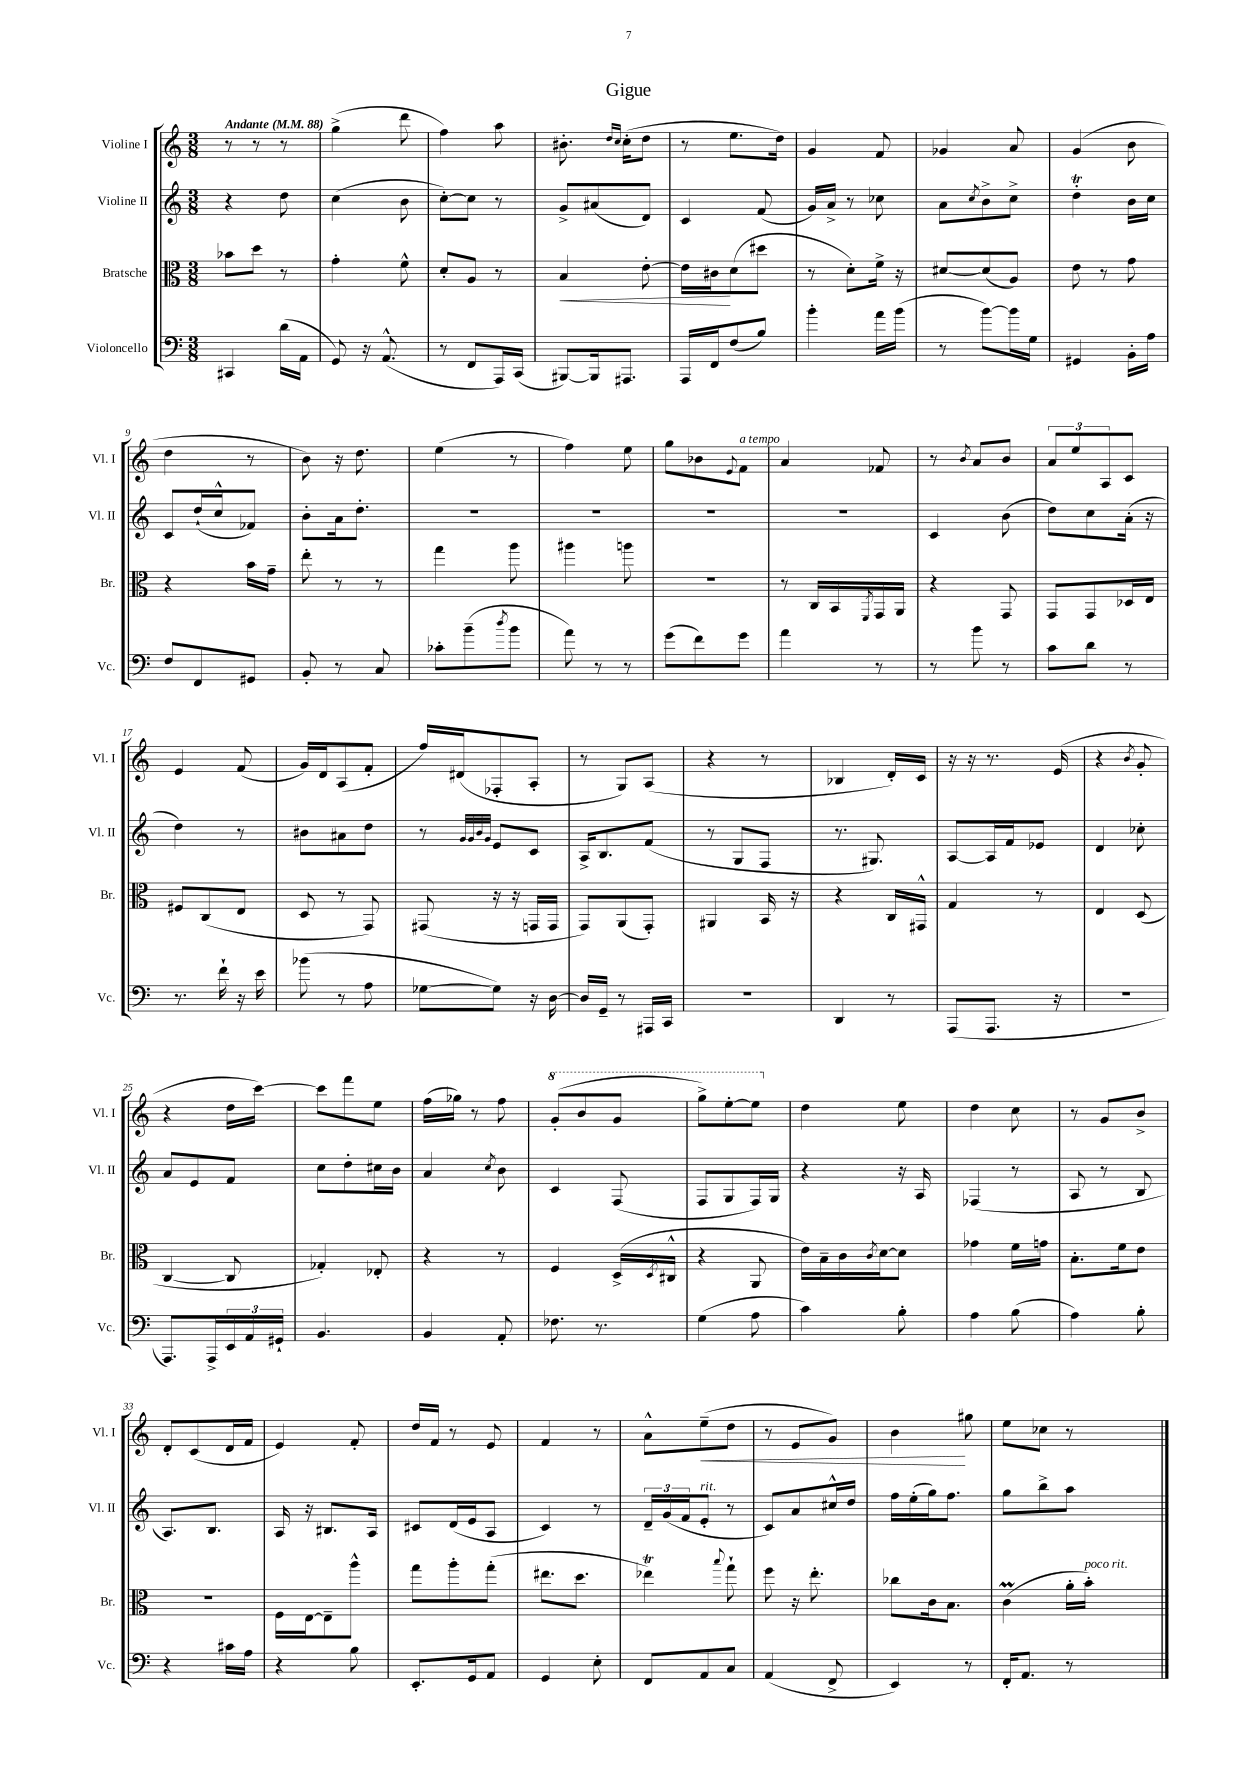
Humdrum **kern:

**kern	**kern	**dynam	**kern	**kern	**dynam
*part4	*part3	*part3	*part2	*part1	*part1
*staff4	*staff3	*staff3	*staff2	*staff1	*staff1
*I"Violoncello	*I"Bratsche	*	*I"Violine II	*I"Violine I	*
*I'Vc.	*I'Br.	*	*I'Vl. II	*I'Vl. I	*
*clefF4	*clefC3	*	*clefG2	*clefG2	*
*k[]	*k[]	*	*k[]	*k[]	*
*M3/8	*M3/8	*	*M3/8	*M3/8	*
*MM88	*MM88	*	*MM88	*MM88	*
=1	=1	=1	=1	=1	=1
!	!	!	!	!LO:TX:a:B:t=Andante	!
4CC#X/	8b-X\L	.	4r	8r	.
.	8dd\J	.	.	8r	.
(16d\LL	8r	.	8dd\	8r	.
16AA\JJ	.	.	.	.	.
=2	=2	=2	=2	=2	=2
8GG/)	4g'\	.	(4cc\	(4gg^\	.
16r	.	.	.	.	.
(8.AA^^/	.	.	.	.	.
.	8f^^\	.	8b\	8ddd\	.
=3	=3	=3	=3	=3	=3
8r	8d'/L	.	[8cc'\L)	4ff\)	.
8FF/L	8A/J	.	8cc\J]	.	.
16AAA/L)	8r	.	8r	8aa\	.
(16CC/JJ	.	.	.	.	.
=4	=4	=4	=4	=4	=4
!	!	!LO:HP:b	!	!	!
[8BBB#X/L)	4B/	<	8g^/L	8.b#X'\	.
16BBB#/k]	.	.	(8a#X/	.	.
.	.	.	.	16qqdd/LL	.
.	.	.	.	16qqcc/JJ	.
8.AAA#X/J	.	.	.	(16cc'\KL	.
.	[8e'\	.	8d/J)	8dd\J	.
=5	=5	=5	=5	=5	=5
16AAA/LL	16e\LL]	.	4c/	8r	.
16FF/J	16c#X\J	.	.	.	.
(8F/	(8d\	[	.	8.ee\L	.
8B/J)	8dd#X\J	.	(8f/	.	.
.	.	.	.	16dd\Jk)	.
=6	=6	=6	=6	=6	=6
4b'\	8r	.	16g/LL)	4g/	.
.	.	.	16a^/JJ	.	.
.	8d'\L)	.	8r	.	.
16a\LL	16f^\Jk	.	8cc-X\	8f/	.
(16b\JJ	16r	.	.	.	.
=7	=7	=7	=7	=7	=7
8r	[8d#X/L	.	8a\L	4g-X/	.
.	.	.	8qcc/	.	.
[8b\L)	(8d#/]	.	8b^\	.	.
16b\L]	8A/J)	.	8cc^\J	8a/	.
16G\JJ	.	.	.	.	.
=8	=8	=8	=8	=8	=8
4GG#X/	8e\	.	4ddT'\	(4g/	.
.	8r	.	.	.	.
16BB'\LL	8g\	.	16b\LL	8b\	.
16A\JJ	.	.	16cc\JJ	.	.
!!LO:LB:g=z
=9	=9	=9	=9	=9	=9
8F/L	4r	.	8c/L	4dd\	.
8FF/	.	.	(16dd`/L	.	.
.	.	.	16cc^^/J	.	.
8GG#X/J	16b\LL	.	8f-X/J)	8r	.
.	16g~\JJ	.	.	.	.
=10	=10	=10	=10	=10	=10
8BB'/	8ee'\	.	8b'\L	8b\)	.
8r	8r	.	16a\k	16r	.
.	.	.	8.dd'\J	8.dd\	.
8C/	8r	.	.	.	.
=11	=11	=11	=11	=11	=11
8c-X'\L	4gg\	.	4.r	(4ee\	.
(8b~\	.	.	.	.	.
8qdd/	.	.	.	.	.
8b\J	8aa\	.	.	8r	.
=12	=12	=12	=12	=12	=12
8a\)	4aa#X\	.	4.r	4ff\)	.
8r	.	.	.	.	.
8r	8aan\	.	.	8ee\	.
=13	=13	=13	=13	=13	=13
(8g\L	4.r	.	4.r	8gg\L	.
8f\)	.	.	.	8b-X\	.
.	.	.	.	8qqe/	.
!	!	!	!	!LO:TX:a:i:t=a tempo	!
8g\J	.	.	.	8f\J	.
=14	=14	=14	=14	=14	=14
4a\	8r	.	4.r	4a/	.
.	16C/LL	.	.	.	.
.	16BB/	.	.	.	.
.	8qFF/	.	.	.	.
8r	16GG/	.	.	8f-X/	.
.	16AA/JJ	.	.	.	.
=15	=15	=15	=15	=15	=15
8r	4r	.	4c/	8r	.
.	.	.	.	8qb/	.
8b\	.	.	.	8a/L	.
8r	8GG/	.	(8b\	8b/J	.
=16	=16	=16	=16	=16	=16
8c\L	8GG/L	.	8dd\L)	12a/L	.
.	.	.	.	12ee/	.
8d\J	8GG/	.	8cc\	.	.
.	.	.	.	12A/	.
8r	16D-X/L	.	(16a'\Jk	8c/J	.
.	16E/JJ	.	16r	.	.
!!LO:LB:g=z
=17	=17	=17	=17	=17	=17
8.r	8F#X/L	.	4dd\)	4e/	.
.	(8C/	.	.	.	.
16f`\	.	.	.	.	.
16r	8E/J	.	8r	(8f/	.
16e\	.	.	.	.	.
=18	=18	=18	=18	=18	=18
(8b-X\	8D/	.	8b#X\L	16g/LL)	.
.	.	.	.	16d/J	.
8r	8r	.	8a#X\	(8A/	.
8A\	8GG/)	.	8dd\J	8f'/J	.
=19	=19	=19	=19	=19	=19
[8G-X\L	(8GG#X/	.	8r	16ff/LL)	.
.	.	.	.	(16d#X/J	.
.	.	.	32qqg/LLL	.	.
.	.	.	32qqg/	.	.
.	.	.	32qqb/	.	.
.	.	.	32qqg/JJJ	.	.
8G-\J])	16r	.	8e/L	8F-X'/	.
.	16r	.	.	.	.
16r	16GGn/LL	.	8c/J	8A'/J	.
[16D\	16GG/JJ	.	.	.	.
=20	=20	=20	=20	=20	=20
16D/LL]	8GG/L)	.	16A^/KL	8r	.
16GG~/JJ	.	.	8.B/	.	.
8r	(8AA/	.	.	8G/L)	.
16AAA#X/LL	8GG'/J)	.	(8f/J	(8A/J	.
16CC/JJ	.	.	.	.	.
=21	=21	=21	=21	=21	=21
4.r	4AA#X/	.	8r	4r	.
.	.	.	8G/L	.	.
.	16BB/	.	8F/J	8r	.
.	16r	.	.	.	.
=22	=22	=22	=22	=22	=22
4DD/	4r	.	8.r	4B-X/	.
.	.	.	8.G#X/)	.	.
8r	16C/LL	.	.	16d'/LL)	.
.	16GG#X^^/JJ	.	.	16c/JJ	.
=23	=23	=23	=23	=23	=23
(8AAA/L	4G/	.	[8A/L	16r	.
.	.	.	.	16r	.
8.AAA/J	.	.	16A/L]	8.r	.
.	.	.	16f/J	.	.
.	8r	.	8e-X/J	.	.
16r	.	.	.	(16e/	.
=24	=24	=24	=24	=24	=24
4.r	4E/	.	4d/	4r	.
.	.	.	.	8qb/	.
.	(8D/	.	8cc-X'\	8g'/	.
!!LO:LB:g=z
=25	=25	=25	=25	=25	=25
8.AAA/L)	[4C/	.	8a/L	4r	.
.	.	.	8e/	.	.
16AAA^/L	.	.	.	.	.
24EE/	8C/]	.	8f/J	16dd\LL	.
24AA/	.	.	.	.	.
.	.	.	.	[16ccc\JJ)	.
24GG#X`/JJ	.	.	.	.	.
=26	=26	=26	=26	=26	=26
4.BB/	4G-X'/)	.	8cc\L	8ccc\L]	.
.	.	.	8dd'\	8fff\	.
.	8E-X'/	.	16cc#X\L	8ee\J	.
.	.	.	16b\JJ	.	.
=27	=27	=27	=27	=27	=27
4BB/	4r	.	4a/	(16ff\LL	.
.	.	.	.	16gg-X\JJ)	.
.	.	.	.	8r	.
.	.	.	8qcc/	.	.
8AA'/	8r	.	8b\	8ff\	.
=28	=28	=28	=28	=28	=28
*	*	*	*	*8va	*
8.F-X\	4F/	.	4c/	(8gg'/L	.
.	.	.	.	8bb/	.
8.r	.	.	.	.	.
.	(16D^/LL	.	(8F/	8gg/J	.
.	8qD/	.	.	.	.
.	16C#X^^/JJ	.	.	.	.
=29	=29	=29	=29	=29	=29
(4G\	4r	.	8F/L	8ggg^\L)	.
.	.	.	8G/	[8eee'\	.
8A\	8AA/	.	16F/L)	8eee\J]	.
.	.	.	16G/JJ	.	.
=30	=30	=30	=30	=30	=30
*	*	*	*	*X8va	*
4c\)	16e\LL)	.	4r	4dd\	.
.	16B~\	.	.	.	.
.	16c\	.	.	.	.
.	8qc/	.	.	.	.
.	[16d\J	.	.	.	.
8B'\	8d\J]	.	16r	8ee\	.
.	.	.	16A/	.	.
=31	=31	=31	=31	=31	=31
4A\	4g-X\	.	(4F-X/	4dd\	.
(8B\	16f\LL	.	8r	8cc\	.
.	16gn\JJ	.	.	.	.
=32	=32	=32	=32	=32	=32
4A\)	8.B'\L	.	8A/	8r	.
.	.	.	8r	8g/L	.
.	16f\k	.	.	.	.
8B'\	8e\J	.	8B/	8b^/J	.
!!LO:LB:g=z
=33	=33	=33	=33	=33	=33
4r	4.r	.	8.A/L)	8d'/L	.
.	.	.	.	(8c/	.
.	.	.	8.B/J	.	.
16c#X\LL	.	.	.	16d/L	.
16A\JJ	.	.	.	16f/JJ	.
=34	=34	=34	=34	=34	=34
4r	16F\LL	.	16A/	4e/)	.
.	[16E\J	.	16r	.	.
.	8E~\]	.	8.B#X/L	.	.
8B\	8aa^^\J	.	.	8f'/	.
.	.	.	16A/Jk	.	.
=35	=35	=35	=35	=35	=35
8.EE'/L	8gg\L	.	8c#X/L	16dd/LL	.
.	.	.	.	16f/JJ	.
.	8aa'\	.	(16d/L	8r	.
16GG/k	.	.	16e/J	.	.
8AA/J	(8gg'\J	.	8A/J	8e/	.
=36	=36	=36	=36	=36	=36
4GG/	8.ee#X\L	.	4c/)	4f/	.
.	8.dd\J	.	.	.	.
8E'\	.	.	8r	8r	.
=37	=37	=37	=37	=37	=37
8FF/L	4ee-XT\)	.	24d~/LL	8a^^\L	.
.	.	.	(24g/	.	.
.	.	.	24f/J	.	.
!	!	!	!LO:TX:a:i:t=rit.	!	!
!	!	!	!	!	!LO:HP:b
8AA/	.	.	8e'/J	(8ee~\	<
.	8qqbb/	.	.	.	.
8C/J	8gg`\	.	8r	8dd\J	.
=38	=38	=38	=38	=38	=38
(4AA/	8ff\	.	8c/L)	8r	.
.	16r	.	8a/	8e/L	.
.	8.ee'\	.	.	.	.
8FF^/	.	.	16cc#X^^/L	8g/J)	.
.	.	.	16dd/JJ	.	.
=39	=39	=39	=39	=39	=39
4EE/)	8cc-X\L	.	16ff\LL	4b\	.
.	.	.	(16ee'\	.	.
.	16c\k	.	16gg\J)	.	.
.	8.B\J	.	8.ff\J	.	.
8r	.	.	.	8gg#X\	[
=40	=40	=40	=40	=40	=40
16FF'/KL	(4cM\	.	8gg\L	8ee\L	.
8.AA/J	.	.	.	.	.
.	.	.	8bb^\	8cc-X\J	.
8r	16a'\LL	.	8aa\J	8r	.
!	!LO:TX:a:i:t=poco rit.	!	!	!	!
.	16b'\JJ)	.	.	.	.
==	==	==	==	==	==
*-	*-	*-	*-	*-	*-
